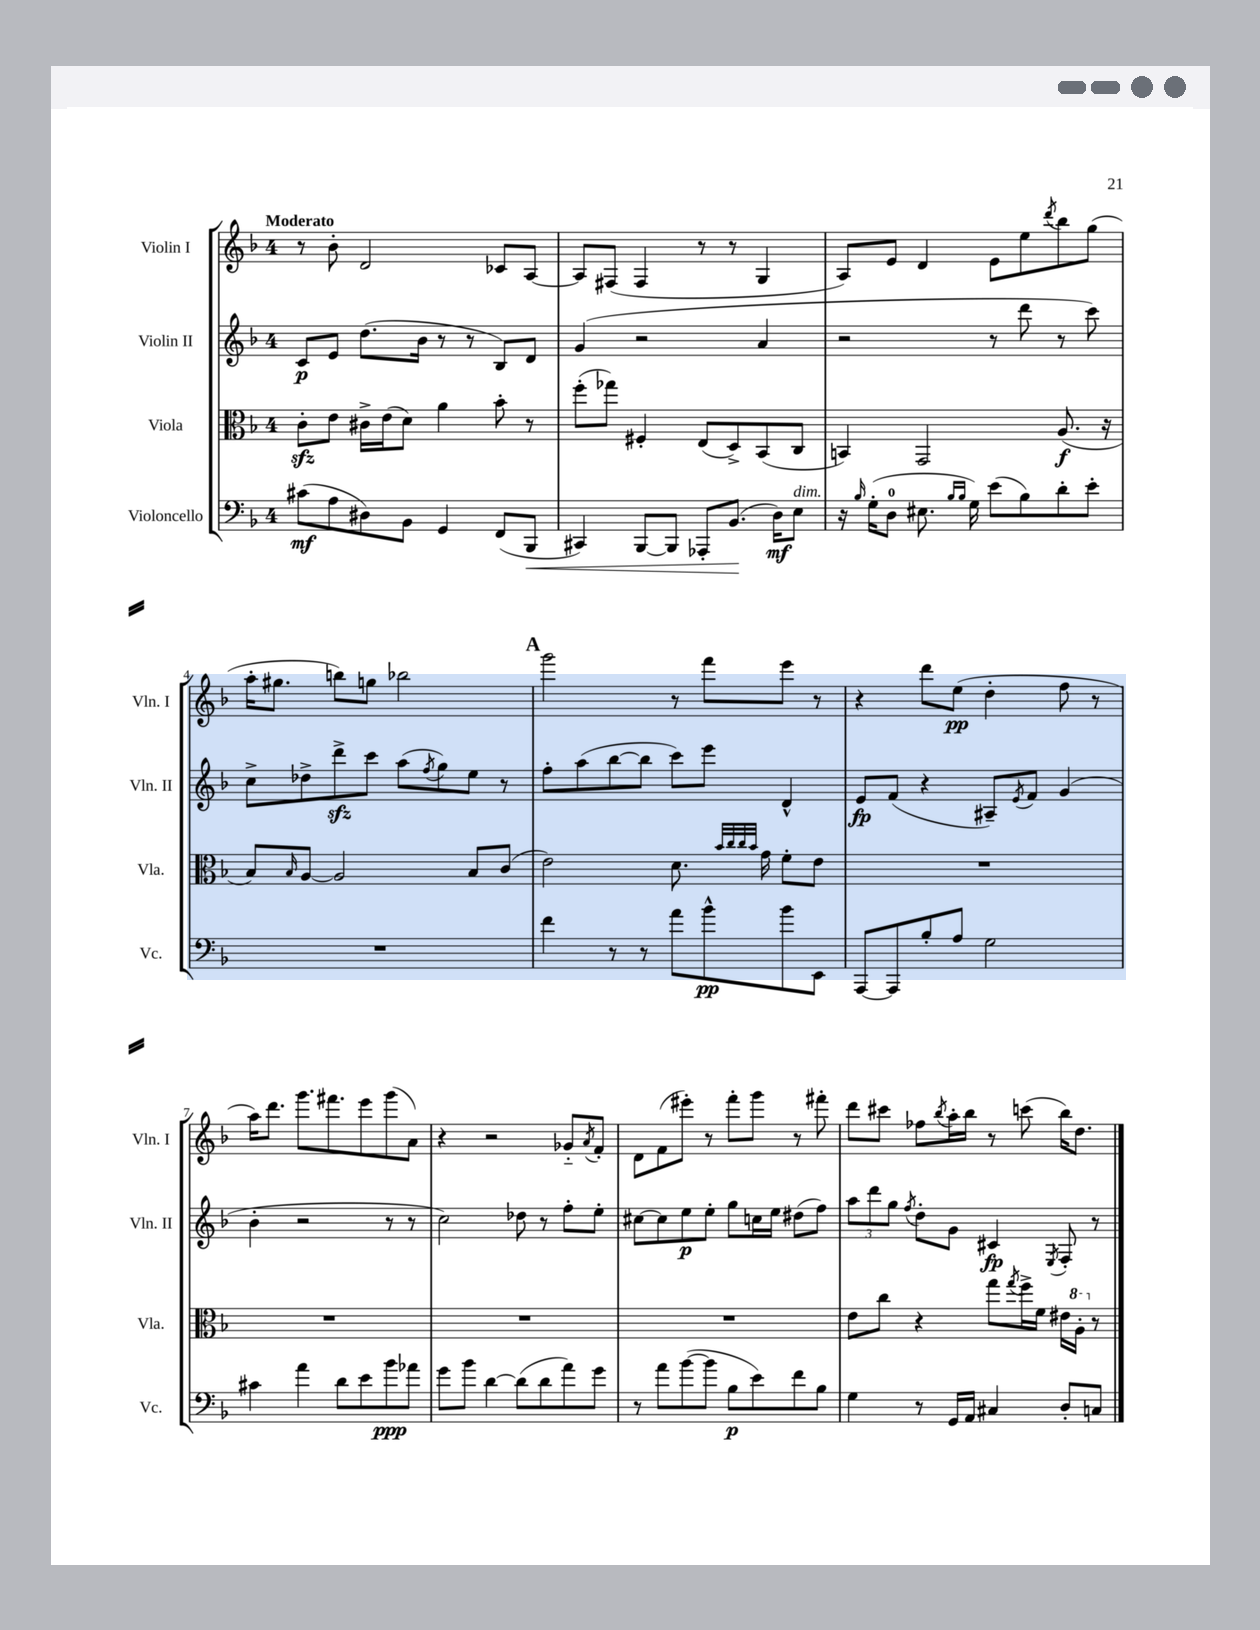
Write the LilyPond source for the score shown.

<<
\new StaffGroup <<
\new Staff = "s0" \with { instrumentName = "Violin I" shortInstrumentName = "Vln. I" } {
    \clef treble \key f \major \once \override Staff.TimeSignature.style = #'single-digit \time 4/4 \tempo "Moderato"
    r8 bes'8-. d'2 ces'8 a8~ |
    a8 fis8( fis4 r8 r8 g4 |
    a8) e'8 d'4 e'8 e''8 \acciaccatura { d'''8 } bes''8 g''8( |
    a''16-. gis''8. b''8) g''8 bes''2 |
    \mark \markup { \bold "A" } g'''2 r8 f'''8 e'''8 r8 |
    r4 d'''8 e''8\pp( d''4-. f''8 r8 |
    a''16) d'''8. g'''8. fis'''8. e'''8 g'''8( a'8) |
    r4 r2 ges'8-_ \acciaccatura { a'8 } f'8-. |
    d'8 f'8( eis'''8-.) r8 f'''8-. g'''8 r8 fis'''8-. |
    d'''8 cis'''8 fes''8 \acciaccatura { bes''8 } a''16-. bes''16 r8 c'''8( bes''16) d''8. \bar "|." |
}
\new Staff = "s1" \with { instrumentName = "Violin II" shortInstrumentName = "Vln. II" } {
    \clef treble \key f \major \once \override Staff.TimeSignature.style = #'single-digit \time 4/4
    c'8\p e'8 d''8.( bes'16 r8 r8 bes8) d'8 |
    g'4( r2 a'4 |
    r2 r8 d'''8 r8 c'''8) |
    c''8-> des''8-> d'''8->\sfz c'''8 a''8( \acciaccatura { f''8 } g''8) e''8 r8 |
    \mark \markup { \bold "A" } f''8-. a''8( bes''8~ bes''8 c'''8) e'''8 d'4-^ |
    e'8\fp f'8( r4 ais8--) \acciaccatura { e'8 } f'8 g'4( |
    bes'4-. r2 r8 r8 |
    c''2) des''8 r8 f''8-. e''8-. |
    cis''8~ cis''8 e''8\p e''8-. g''8 c''16 e''16 dis''8( f''8) |
    \tuplet 3/2 { a''8 d'''8 g''8 } \acciaccatura { f''8 } d''8-. g'8 cis'4\fp \acciaccatura { e8 } f8-. r8 \bar "|." |
}
\new Staff = "s2" \with { instrumentName = "Viola" shortInstrumentName = "Vla." } {
    \clef alto \key f \major \once \override Staff.TimeSignature.style = #'single-digit \time 4/4
    c'8-.\sfz e'8 cis'16-> e'16( d'8) a'4 bes'8-. r8 |
    f''8-.( ges''8) fis4-. e8( d8->) bes,8( c8 |
    b,4) g,2 a8.\f( r16 |
    bes8) \grace { bes16 } a8~ a2 bes8 c'8( |
    \mark \markup { \bold "A" } e'2) d'8. \grace { bes'32 c''32 c''32 bes'32 } g'16 f'8-. e'8 |
    R1 |
    R1 |
    R1 |
    R1 |
    e'8 c''8 r4 g''8 \acciaccatura { g''8 } f''16-> f'16 eis'16 \ottava #1 a'16-. \ottava #0 r8 \bar "|." |
}
\new Staff = "s3" \with { instrumentName = "Violoncello" shortInstrumentName = "Vc." } {
    \clef bass \key f \major \once \override Staff.TimeSignature.style = #'single-digit \time 4/4
    cis'8\mf( a8 dis8) bes,8 g,4 f,8( bes,,8\< |
    cis,4) bes,,8~ bes,,8 aes,,8-. bes,8.\!( d16\mf) e8^\markup { \italic "dim." } |
    r16 \grace { bes16 } g16-.( d8-0 eis8. \grace { bes16 bes16 } g16) e'8( bes8) d'8-. e'8-. |
    R1 |
    \mark \markup { \bold "A" } f'4 r8 r8 a'8 bes'8-^\pp bes'8 e,8 |
    a,,8~ a,,8 bes8-. a8 g2 |
    cis'4 a'4 d'8 e'8 bes'8\ppp aes'8 |
    g'8 bes'8 d'4~ d'8( d'8 a'8) g'8 |
    r8 a'8 bes'8~( bes'8 bes8\p e'8) f'8 bes8 |
    g4 r8 g,16 a,16 cis4 d8-. c8 \bar "|." |
}
>>
>>
